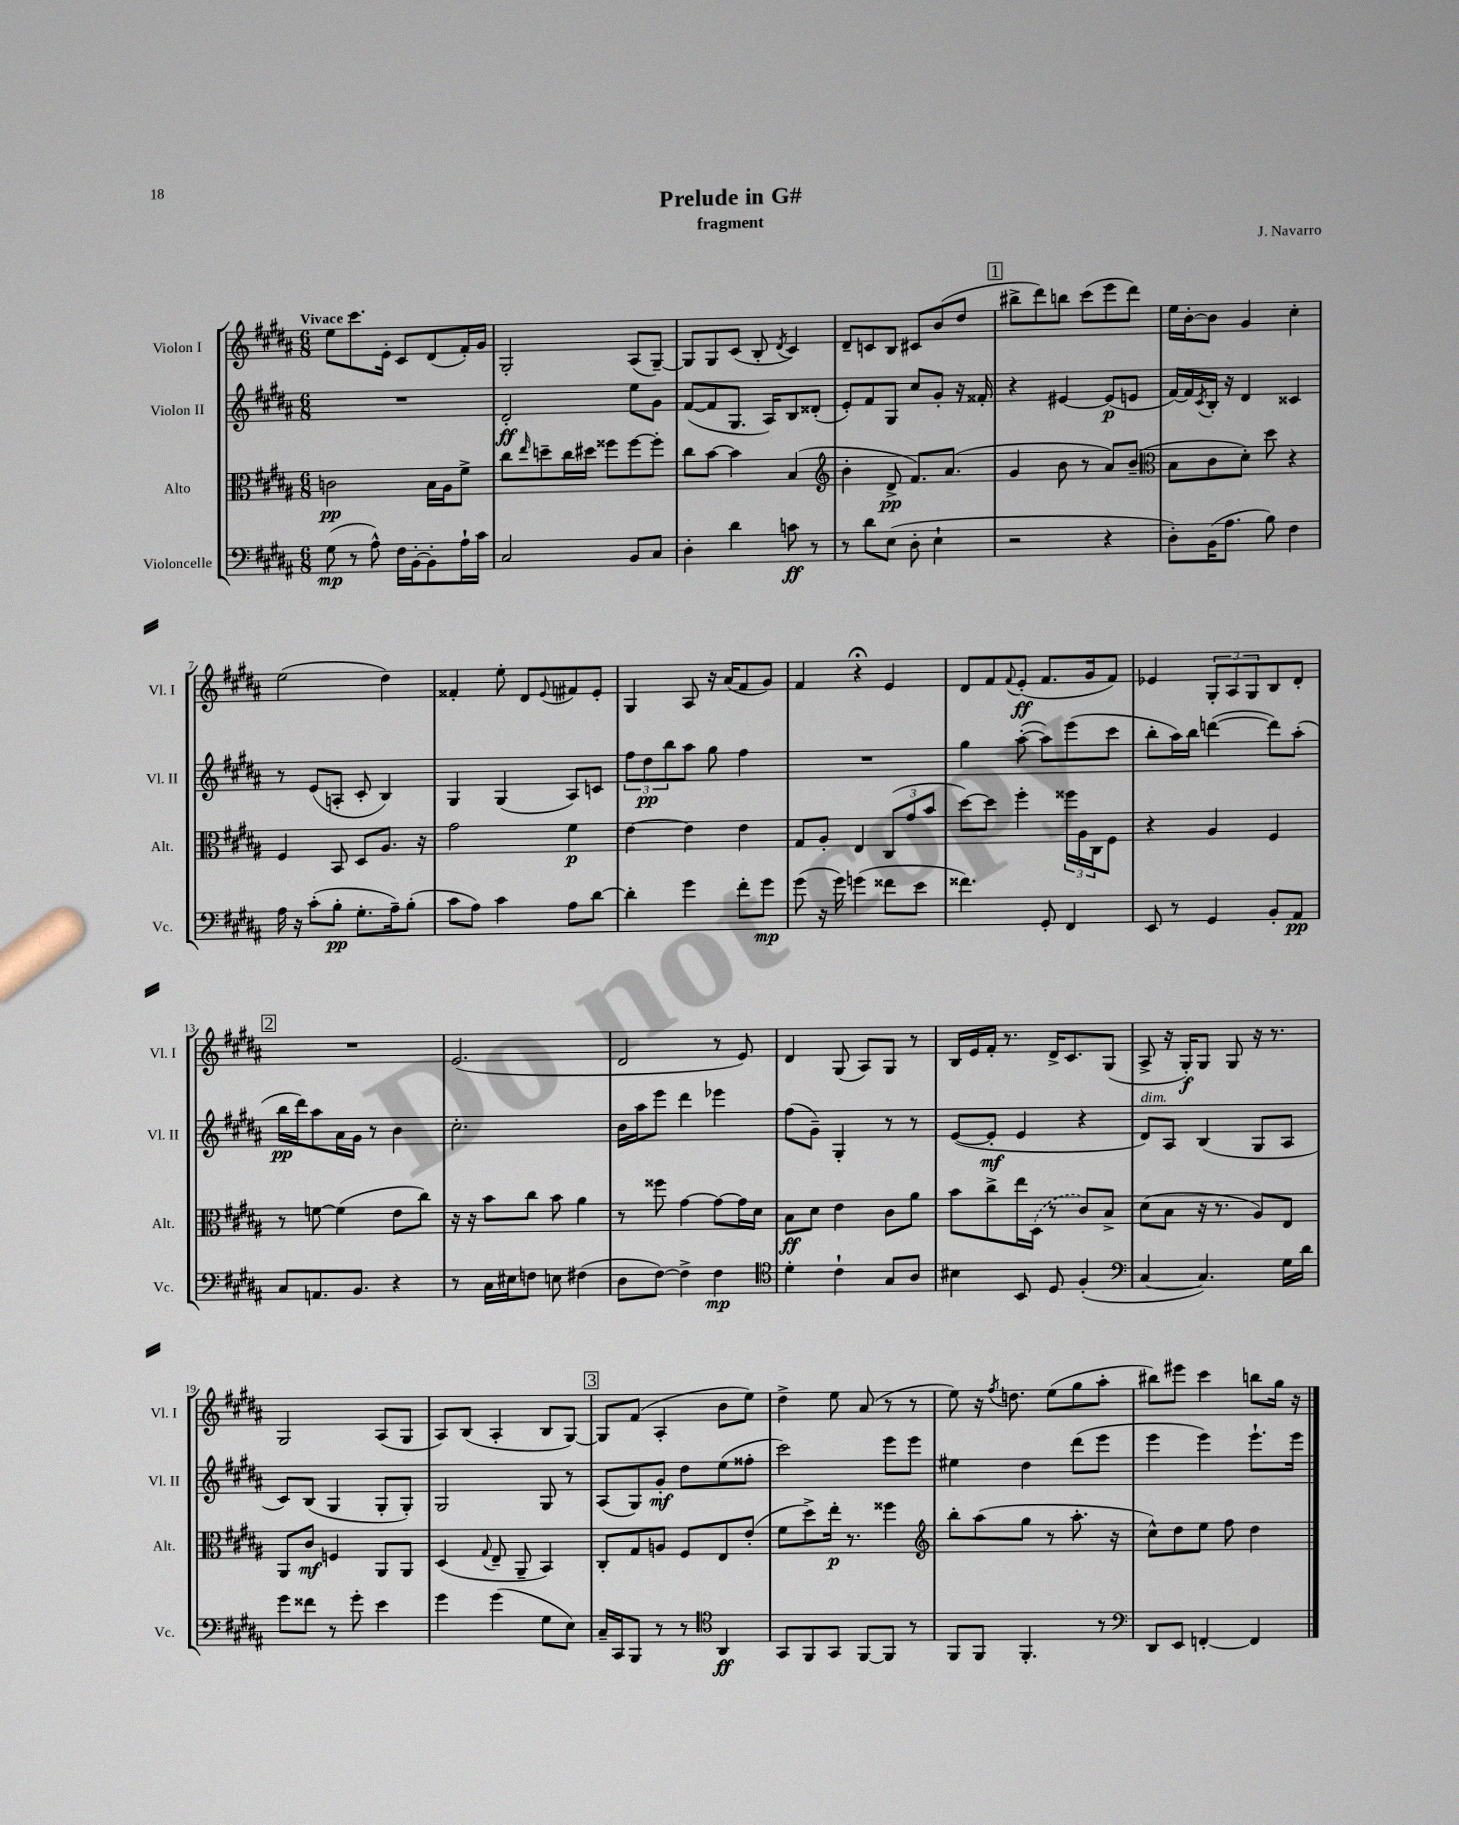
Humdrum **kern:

**kern	**kern	**kern	**kern
*staff4	*staff3	*staff2	*staff1
*clefF4	*clefC3	*clefG2	*clefG2
*k[f#c#g#d#a#]	*k[f#c#g#d#a#]	*k[f#c#g#d#a#]	*k[f#c#g#d#a#]
*M6/8	*M6/8	*M6/8	*M6/8
(8G#\	2c\	2.r	8ee\L
8r	.	.	8.ccc#\
8A#^^\)	.	.	.
.	.	.	16e'\Jk
16F#\LL	.	.	8c#/L
[16BB'\J	.	.	.
8BB'\]	16B\LL	.	(8d#/
.	16A#\J	.	.
16A#`\L	8f#^\J	.	16f#'/L)
16c#\JJ	.	.	16g#/JJ
=	=	=	=
2C#/	8cc#\L	2d#'/	2G#'/
.	16qqee/	.	.
.	8dd~\	.	.
.	16cc#\L	.	.
.	16dd#\JJ	.	.
.	8ff##\L	.	.
8BB/L	[8ff##\	8ee\L	(8A#/L
8C#/J	8ff##'\]J	8g#\J	[8G#~/J)
=	=	=	=
4D#'\	8cc#\L	([8f#/L	8G#/]L
.	[8b\J	8f#/]	8G#/
4d#\	4b\]	8.G#/J	(8c#/J
.	.	.	8B'/
.	.	16A#/LK)	.
.	.	.	8qd#/
8c\	(4B/	8B/	4c#/)
8r	.	(8d##'/J	.
=	=	=	=
*	*clefG2	*	*
8r	4b'\	8e'/L)	8d#~/L
8d#\L	.	8f#/	8c/
(8E\J	8d#^/	8G#/J	8B/J
8D#'\	8.f#/L)	8cc#/L	8c#/L
4E`\	.	8g#'/J	(8b/
.	(8.a#/J	.	.
.	.	16r	8dd#/J
.	.	16f##'/	.
=	=	=	=
2r	4g#/	4r	8bb#^\L
.	.	.	8ddd#\)
.	8b\	[4e#/	8bb\J
.	8r	.	(8ccc#\L
4r	8a#/L)	(8e#/]L	8eee\
.	(8b~/J	8e/J	8ddd#\J)
=	=	=	=
*	*clefC3	*	*
8D#'\L)	8B\L	[16f#/LL)	16ee\LL
.	.	16f#/]	[16b'\J
.	.	8qc#/	.
(16BB\K	8c#\	16B'/JJ	8b\]J
8.A#\J	.	16r	.
.	8d#'\J)	4d#/	4g#/
8B\)	8dd#\	.	.
4F#\	4r	4c##/	4cc#'\
=	=	=	=
16A#\	4F#/	8r	(2ee\
16r	.	.	.
(8c#'\L	.	(8e/L	.
8B'\J	8BB/	8A'/J	.
8.G#'\L	8D#/L	8c#'/	.
.	8.A#/J	4B/)	4dd#\)
16A#~\k)	.	.	.
(8B'\J	.	.	.
.	16r	.	.
=	=	=	=
8c#\L	2g#\	4G#/	4f##'/
8A#\J)	.	.	.
4c#\	.	(4G#/	8ee'\
.	.	.	8d#/L
.	.	.	8qqe/
8A#\L	4f#\	8A#/L)	8f#/
[8d#\J	.	8c/J	8e'/J
=	=	=	=
4d#'\]	[4e\	12ff#\L	4G#/
.	.	12dd#\	.
.	.	12bb\	.
4g#\	4e\]	8aa#\J	8A#/
.	.	8gg#\	16r
.	.	.	(16a#/LK
8f#'\L	4e\	4ff#\	8f#/
8g#\J	.	.	8g#/J)
=	=	=	=
(8g#\	8G#/L	2.r	4f#/
16r	8A#'/J	.	.
16g#\)	.	.	.
(4g\	4E/	.	4r;
8f##\L	(12C#/L	.	4e/
.	12g#/	.	.
8e\J	.	.	.
.	12b/J	.	.
=	=	=	=
4.f##\)	[8dd#\L)	4gg#\	8d#/L
.	8dd#\]J	.	8f#/
.	.	.	8qqf#/
.	4ff#'\	([8aa#'\	(8e'/J
8GG#'/	.	8aa#\]L)	8.f#/L
4FF#/	24ff##\LL	(8eee\	.
.	24A#\	.	.
.	.	.	16g#/k
.	24C#\J	.	.
.	8F#\J	8ccc#\J	8f#/J)
=	=	=	=
8EE/	4r	8bb'\L	4e-/
8r	.	16aa#\L)	.
.	.	16bb\JJ	.
4GG#/	4A#/	([4ddd\	12G#'/L
.	.	.	12A#/
.	.	.	12G#/
8BB'/L	4F#/	8ddd\]L)	8B/
8AA#/J	.	(8aa#'\J	8d#'/J
=	=	=	=
8C#/L	8r	16bb\LL	2.r
.	.	16ddd#\J)	.
8.AA/	[8f\	8aa#\	.
.	(4f\]	16a#\L	.
8.BB/J	.	16g#\JJ	.
.	.	8r	.
4r	8e\L	4b\	.
.	8cc#\J)	.	.
=	=	=	=
8r	16r	2.cc#'\	(2.e/
.	16r	.	.
16C#\LL	8b\L	.	.
16E#\J	.	.	.
8F\J	8cc#\J	.	.
8E\	8b\	.	.
(4F#\	4a#\	.	.
=	=	=	=
8D#\L	8r	16b\LL	2d#/
.	.	16aa#\J	.
[8F#\J)	8ff##\	8eee\J	.
4F#^\]	[4g#\	4ddd#\	.
4F#\	8g#\_L	4eee-\	8r
.	16g#\]L	.	8e/)
.	16d#\JJ	.	.
=	=	=	=
*clefC4	*	*	*
4d#'\	8B\L	(8ff#\L	4d#/
.	8d#\J	8g#~\J)	.
4c#`\	4e\	4G#'/	(8G#/
.	.	.	8A#/L)
8G#/L	8c#\L	8r	8G#/J
8A#/J	8a#\J	8r	8r
=	=	=	=
4B#\	8b\L	([8e/L	16B/LL
.	.	.	16e/
.	8cc#^\	8e'/]J	16f#'/JJ
.	.	.	8.r
8BB/	16ee\L	4e/	.
.	(16D#\JJ	.	.
8D#/	8r	.	16d#^/LK
.	.	.	8.c#/
(4F#'/	8c#/L)	4r	.
.	8B^/J	.	(8G#/J
=	=	=	=
*clefF4	*	*	*
[4C#/	(8d#\L	8d#/L)	8A#^/
.	8B\J	8A#/J	16r
.	.	.	16G#'/LK)
4.C#/])	16r	(4B/	8G#/J
.	8.r	.	.
.	.	.	8G#/
.	8A#/L)	8G#/L	16r
.	.	.	8.r
16G#\LL	8E/J	8A#/J	.
16d#\JJ	.	.	.
=	=	=	=
8g#\L	8AA#/L	8c#/L)	2G#/
8f##\J	8c#/J	(8B/J	.
8r	4F/	4G#/	.
8g#'\	.	.	.
4e\	8AA#/L	8G#'/L	(8A#/L
.	8AA#/J	8G#'/J)	8G#/J
=	=	=	=
4g#\	(4D#/	2G#/	8A#/L)
.	.	.	(8B/J
.	8qqG#/	.	.
(4g#\	8E~/	.	4A#'/
.	8AA#~/	.	.
8G#\L	4BB/)	8G#/	8B/L
8E\J)	.	8r	[8G#/J)
=	=	=	=
16C#~/LL	8C#'/L	(8A#/L	8G#/]L
16CC#/J	.	.	.
8BBB/J	8G#/	8G#/)	(8f#/J
8r	8A/J	8g#'/J	4A#'/
8r	8F#/L	8dd#\L	.
*clefC4	*	*	*
4AA#/	8E/	(8ee\	8b\L
.	(8e'/J	8ff##'\J	8ee\J)
=	=	=	=
8GG#/L	8f#\L	2ccc#\)	4dd#^\
8FF#/	8dd#^\)	.	.
8GG#/J	16ee'\Jk	.	8ee\
.	8.r	.	.
[8FF#/L	.	.	(8a#/
8FF#/]J	4ff##\	8eee\L	8r
8r	.	8eee\J	8r
=	=	=	=
*	*clefG2	*	*
8FF#/L	8bb'\L	4ee#\	8ee\)
8FF#/J	(8aa#\	.	16r
.	.	.	8qff#/
.	.	.	8.dd\
4.FF#'/	8gg#\J	4dd#\	.
.	8r	.	(8ee\L
.	8.aa#'\	(8ddd#\L	8gg#\
8r	.	8eee\J	8aa#'\J
.	16r	.	.
=	=	=	=
*clefF4	*	*	*
8DD#/L	8cc#^^\L)	4eee\	8bb#\L)
8EE/J	8dd#\	.	8eee#\J
[4FF'/	8ee\J	4eee\)	4ccc#\
.	8ff#\	.	.
4FF/]	4dd#\	8.eee`\L	8bb\L
.	.	.	16gg#\Jk
.	.	16eee\Jk	16r
==	==	==	==
*-	*-	*-	*-
